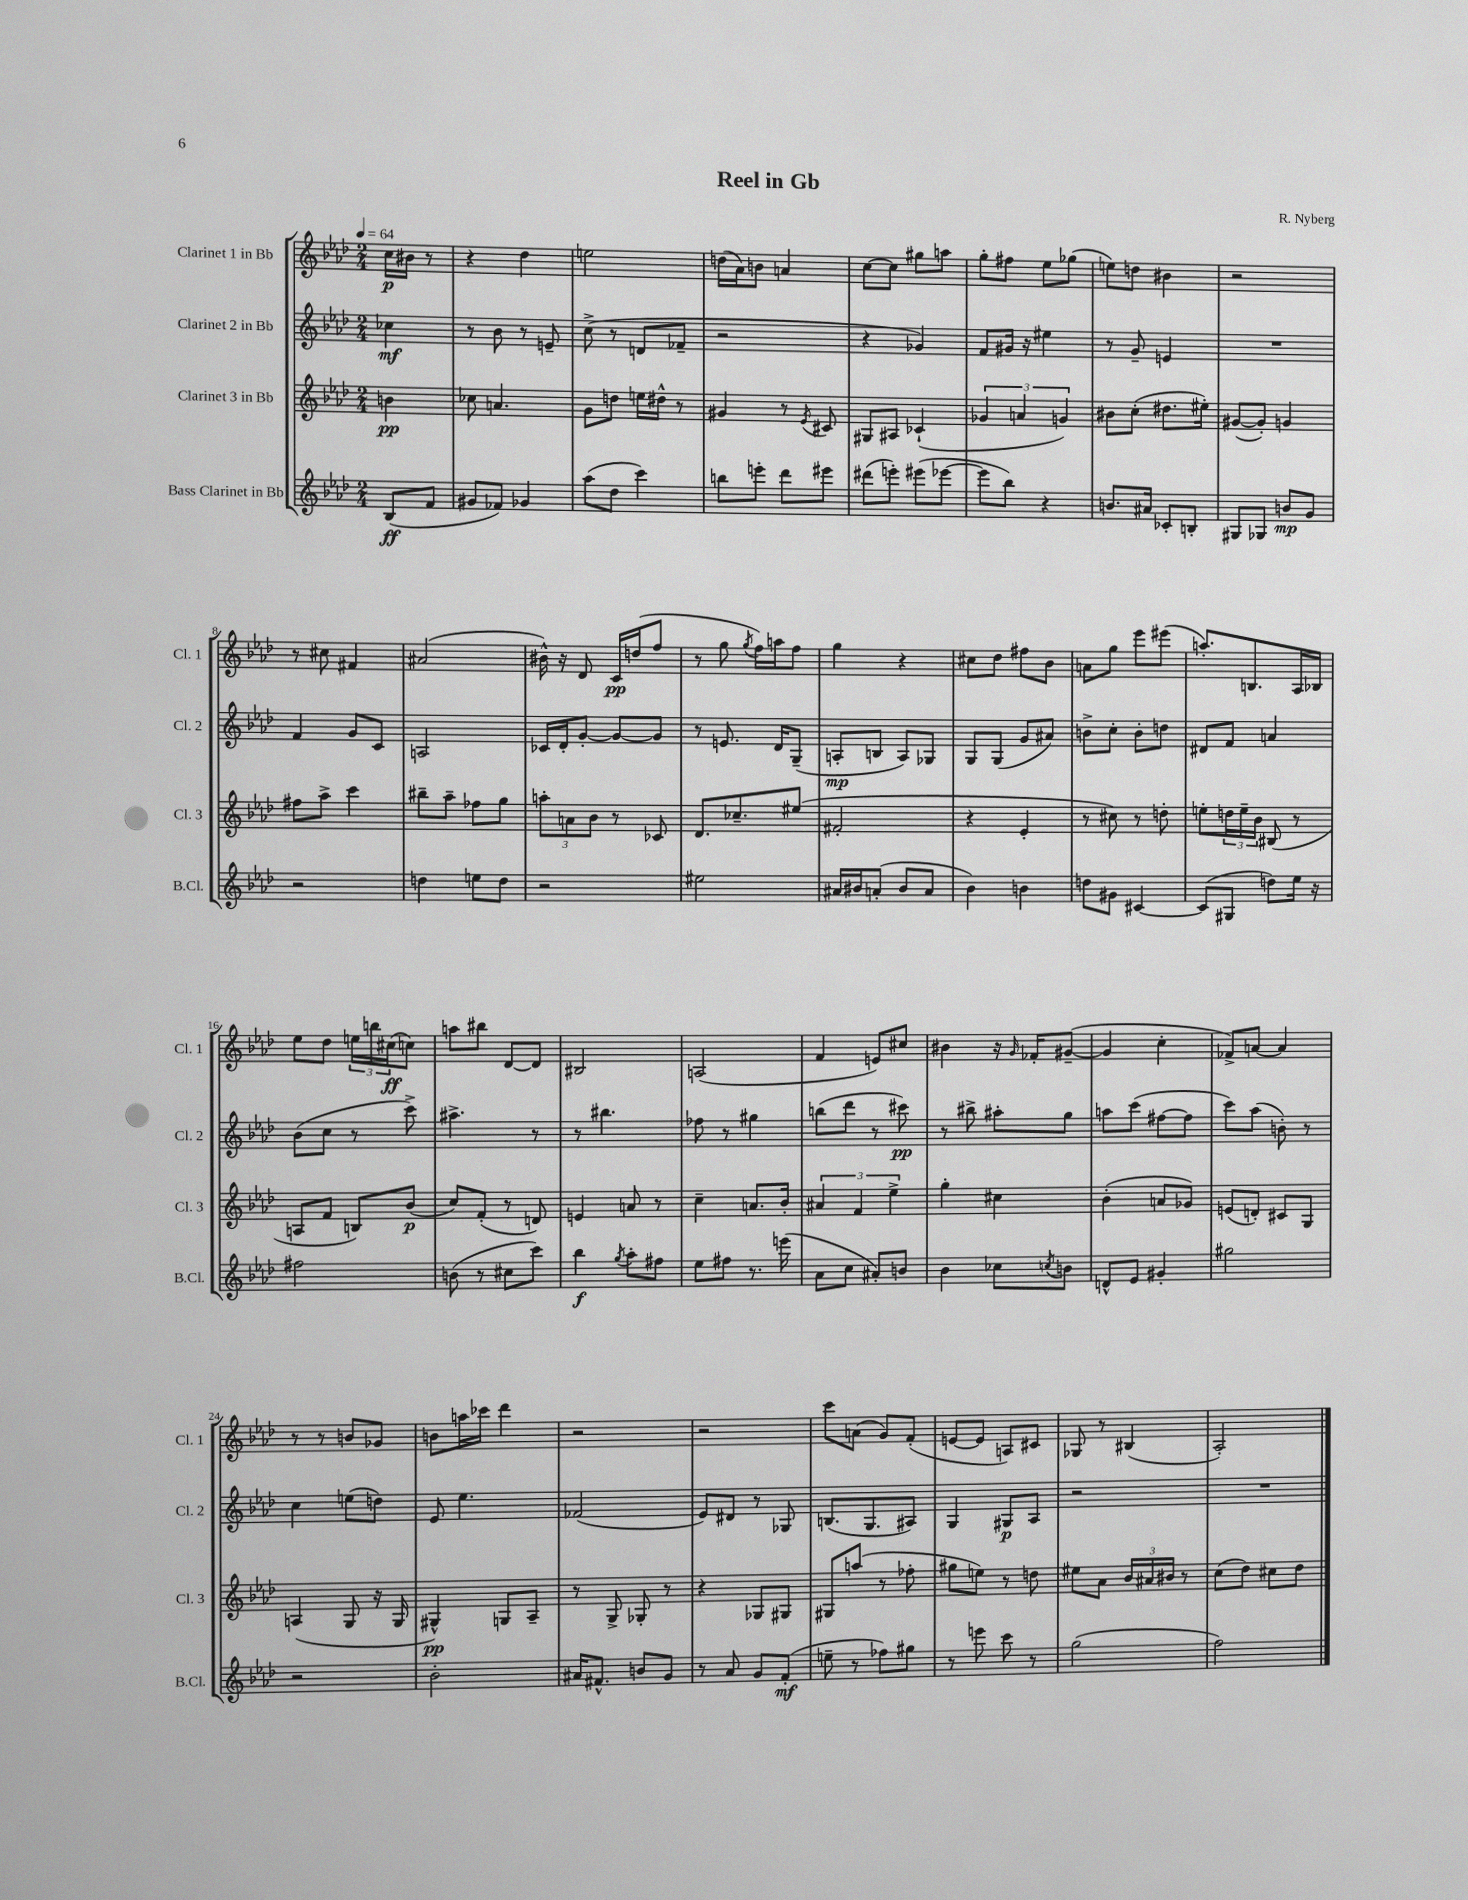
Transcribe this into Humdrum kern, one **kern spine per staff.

**kern	**dynam	**kern	**dynam	**kern	**dynam	**kern	**dynam
*part4	*part4	*part3	*part3	*part2	*part2	*part1	*part1
*staff4	*staff4	*staff3	*staff3	*staff2	*staff2	*staff1	*staff1
*I"Bass Clarinet in Bb	*	*I"Clarinet 3 in Bb	*	*I"Clarinet 2 in Bb	*	*I"Clarinet 1 in Bb	*
*I'B.Cl.	*	*I'Cl. 3	*	*I'Cl. 2	*	*I'Cl. 1	*
*clefG2	*	*clefG2	*	*clefG2	*	*clefG2	*
*k[b-e-a-d-]	*	*k[b-e-a-d-]	*	*k[b-e-a-d-]	*	*k[b-e-a-d-]	*
*M2/4	*	*M2/4	*	*M2/4	*	*M2/4	*
*MM64	*	*MM64	*	*MM64	*	*MM64	*
=	=	=	=	=	=	=	=
(8B-/L	ff	4bn\	pp	4cc-X\	mf	16cc\LL	p
.	.	.	.	.	.	16b#X\JJ	.
8f/J	.	.	.	.	.	8r	.
=1	=1	=1	=1	=1	=1	=1	=1
8g#X/L	.	8cc-X\	.	8r	.	4r	.
8f-X/J)	.	4.an/	.	8b-\	.	.	.
4g-X/	.	.	.	8r	.	4dd-\	.
.	.	.	.	8en~/	.	.	.
=2	=2	=2	=2	=2	=2	=2	=2
(8aa-\L	.	8g\L	.	(8cc^\	.	2een\	.
8dd-\J	.	8ddn\J	.	8r	.	.	.
4ccc\)	.	16een\LL	.	8dn/L	.	.	.
.	.	16dd#X^^\JJ	.	.	.	.	.
.	.	8r	.	8f-X~/J	.	.	.
=3	=3	=3	=3	=3	=3	=3	=3
8bbn\L	.	4g#X/	.	2r	.	(16ddn\LL	.
.	.	.	.	.	.	16a-\J)	.
8eeen'\J	.	.	.	.	.	8bn\J	.
8ddd-\L	.	8r	.	.	.	4an/	.
.	.	8qe-/	.	.	.	.	.
8eee#X\J	.	8c#X/	.	.	.	.	.
=4	=4	=4	=4	=4	=4	=4	=4
(8ddd#X\L	.	8G#X/L	.	4r	.	[8cc\L	.
8eeen'\J)	.	8A#X/J	.	.	.	8cc\J]	.
(8eee#X\L	.	(4c-X`/	.	4g-X/)	.	8gg#X\L	.
[8eee-X\J	.	.	.	.	.	8aan\J	.
=5	=5	=5	=5	=5	=5	=5	=5
8eee-\L]	.	6g-X/	.	8f/L	.	8gg'\L	.
8bb-\J)	.	.	.	16g#X/Jk	.	8ff#X\J	.
.	.	6an/	.	.	.	.	.
.	.	.	.	16r	.	.	.
4r	.	.	.	4ee#X\	.	8ee-\L	.
.	.	6gn/)	.	.	.	.	.
.	.	.	.	.	.	(8gg-X\J	.
=6	=6	=6	=6	=6	=6	=6	=6
8.bn/L	.	8b#X\L	.	8r	.	8een\L)	.
.	.	(8cc'\J	.	8g~/	.	8ddn\J	.
16a#X/Jk	.	.	.	.	.	.	.
8c-X'/L	.	8.dd#X\L	.	4en/	.	4b#X\	.
8Bn'/J	.	.	.	.	.	.	.
.	.	16ee#X'\Jk)	.	.	.	.	.
=7	=7	=7	=7	=7	=7	=7	=7
8G#X/L	.	([8g#X/L	.	2r	.	2r	.
8G-X/J	.	8g#'/J])	.	.	.	.	.
8bn/L	mp	4gn/	.	.	.	.	.
8g/J	.	.	.	.	.	.	.
!!LO:LB:g=z
=8	=8	=8	=8	=8	=8	=8	=8
2r	.	8ff#X\L	.	4f/	.	8r	.
.	.	8aa-^\J	.	.	.	8cc#X\	.
.	.	4ccc\	.	8g/L	.	4f#X/	.
.	.	.	.	8c/J	.	.	.
=9	=9	=9	=9	=9	=9	=9	=9
4ddn\	.	8bb#X~\L	.	2An/	.	(2a#X/	.
.	.	8aa-~\J	.	.	.	.	.
8een\L	.	8ff-X\L	.	.	.	.	.
8dd\J	.	8gg\J	.	.	.	.	.
=10	=10	=10	=10	=10	=10	=10	=10
2r	.	12aan'\L	.	16c-X/LL	.	16b#X^^\)	.
.	.	.	.	16d-'/J	.	16r	.
.	.	12an\	.	.	.	.	.
.	.	.	.	[8g'/J	.	8d-/	.
.	.	12b-\J	.	.	.	.	.
.	.	8r	.	8g/L_	.	16c/LL	pp
.	.	.	.	.	.	(16ddn/J	.
.	.	8c-X/	.	8g/J]	.	8ff/J	.
=11	=11	=11	=11	=11	=11	=11	=11
2ee#X\	.	8.d-/L	.	8r	.	8r	.
.	.	.	.	8.en/	.	8gg\	.
.	.	8.cc-X~/	.	.	.	.	.
.	.	.	.	.	.	8qgg/	.
.	.	.	.	.	.	16ff\LL)	.
.	.	.	.	16d-/KL	.	16aan\J	.
.	.	(8ee#X/J	.	(8G~/J	.	8ff\J	.
=12	=12	=12	=12	=12	=12	=12	=12
16a#X/LL	.	2f#X'/	.	8An'/L	mp	4gg\	.
16b#X/J	.	.	.	.	.	.	.
(8an'/J	.	.	.	8Bn/J	.	.	.
8b#/L	.	.	.	8A/L)	.	4r	.
8a/J	.	.	.	8G-X/J	.	.	.
=13	=13	=13	=13	=13	=13	=13	=13
4b-\)	.	4r	.	8G/L	.	8cc#X\L	.
.	.	.	.	(8G/J	.	8dd-\J	.
4bn\	.	4e-'/	.	8g/L	.	8ff#X\L	.
.	.	.	.	8a#X/J)	.	8b-\J	.
=14	=14	=14	=14	=14	=14	=14	=14
8ddn\L	.	8r	.	8bn^\L	.	8an\L	.
8g#X\J	.	8cc#X\)	.	8cc'\J	.	8gg\J	.
[4c#X/	.	8r	.	8b'\L	.	8eee-\L	.
.	.	8ddn'\	.	8ddn\J	.	(8eee#X\J	.
=15	=15	=15	=15	=15	=15	=15	=15
(8c#/L]	.	8een'\L	.	8d#X/L	.	8.aan'/L)	.
8G#X/J	.	24ddn\L	.	8f/J	.	.	.
.	.	24ee~\	.	.	.	.	.
.	.	.	.	.	.	8.Bn/	.
.	.	24b-\JJ	.	.	.	.	.
8ddn\L)	.	(8B#X/	.	4an/	.	.	.
16ee-\Jk	.	8r	.	.	.	16A-/L	.
16r	.	.	.	.	.	16B-X/JJ	.
!!LO:LB:g=z
=16	=16	=16	=16	=16	=16	=16	=16
2ff#X\	.	8An/L	.	(8b-\L	.	8ee-\L	.
.	.	8f/J	.	8cc\J	.	8dd-\J	.
.	.	8Bn/L)	.	8r	.	24een\LL	.
.	.	.	.	.	.	24bbn\	.
.	.	.	.	.	.	(24cc#X\J	ff
.	.	(8b-/J	p	8ccc^\)	.	8ccn\J)	.
=17	=17	=17	=17	=17	=17	=17	=17
(8bn\	.	8cc/L)	.	4.aa#X^\	.	8aan\L	.
8r	.	(8f'/J	.	.	.	8bb#X\J	.
8cc#X\L	.	8r	.	.	.	[8d-/L	.
8ccc\J)	.	8dn/)	.	8r	.	8d-/J]	.
=18	=18	=18	=18	=18	=18	=18	=18
4bb-\	f	4en/	.	8r	.	2B#X/	.
.	.	.	.	4.bb#X\	.	.	.
8qgg/	.	.	.	.	.	.	.
8aa-'\L	.	8an/	.	.	.	.	.
8ff#X\J	.	8r	.	.	.	.	.
=19	=19	=19	=19	=19	=19	=19	=19
8ee-\L	.	4cc~\	.	8ff-X\	.	(2An/	.
8ff#X\J	.	.	.	8r	.	.	.
8.r	.	8.an/L	.	4gg#X\	.	.	.
(16eeen\	.	16b-'/Jk	.	.	.	.	.
=20	=20	=20	=20	=20	=20	=20	=20
8a-\L	.	6a#X/	.	(8bbn\L	.	4f/	.
8cc\J	.	.	.	8ddd-\J	.	.	.
.	.	6f/	.	.	.	.	.
8a#X'/L)	.	.	.	8r	.	8en/L)	.
.	.	6ee-^\	.	.	.	.	.
8bn/J	.	.	.	8ccc#X\)	pp	8cc#X/J	.
=21	=21	=21	=21	=21	=21	=21	=21
4b-\	.	4gg'\	.	8r	.	4b#X\	.
.	.	.	.	8bb#X^\	.	.	.
8cc-X\L	.	4cc#X\	.	8aa#X'\L	.	16r	.
.	.	.	.	.	.	16qqg/	.
.	.	.	.	.	.	16f-X'/KL	.
8qccn/	.	.	.	.	.	.	.
8bn\J	.	.	.	8gg\J	.	([8g#X~/J	.
=22	=22	=22	=22	=22	=22	=22	=22
8dn^^/L	.	(4b-'\	.	8aan\L	.	4g#/]	.
8e-/J	.	.	.	(8ccc\J	.	.	.
4g#X'/	.	8an/L	.	[8ff#X\L	.	4cc'\	.
.	.	8g-X/J)	.	8ff#\J]	.	.	.
=23	=23	=23	=23	=23	=23	=23	=23
2gg#X\	.	(8en/L	.	8ccc\L)	.	8f-X^/L)	.
.	.	8dn'/J)	.	(8aa-\J	.	[8an/J	.
.	.	8c#X/L	.	8bn'\)	.	4a/]	.
.	.	8G/J	.	8r	.	.	.
!!LO:LB:g=z
=24	=24	=24	=24	=24	=24	=24	=24
2r	.	(4An/	.	4cc\	.	8r	.
.	.	.	.	.	.	8r	.
.	.	8G/	.	(8een\L	.	8bn/L	.
.	.	16r	.	8ddn\J)	.	8g-X/J	.
.	.	16G/	.	.	.	.	.
=25	=25	=25	=25	=25	=25	=25	=25
2b-'\	.	4G#X^^/)	pp	8e-/	.	8bn\L	.
.	.	.	.	4.ee-\	.	16aan\L	.
.	.	.	.	.	.	16ccc-X\JJ	.
.	.	8Gn/L	.	.	.	4ddd-\	.
.	.	8A-~/J	.	.	.	.	.
=26	=26	=26	=26	=26	=26	=26	=26
16a#X/KL	.	8r	.	(2f-X/	.	2r	.
8.f#X^^/J	.	.	.	.	.	.	.
.	.	8G^/	.	.	.	.	.
8bn/L	.	8G-X'/	.	.	.	.	.
8g/J	.	8r	.	.	.	.	.
=27	=27	=27	=27	=27	=27	=27	=27
8r	.	4r	.	8e-/L)	.	2r	.
8a-/	.	.	.	8d#X/J	.	.	.
8g/L	.	8G-X/L	.	8r	.	.	.
(8f'/J	mf	8G#X/J	.	8G-X/	.	.	.
=28	=28	=28	=28	=28	=28	=28	=28
8een~\	.	8G#X/L	.	(8.Bn/L	.	8ccc\L	.
8r	.	(8aan/J	.	.	.	(8an\J	.
.	.	.	.	8.G/	.	.	.
8ff-X\L)	.	8r	.	.	.	8g/L)	.
8gg#X\J	.	8ff-X'\	.	8A#X/J)	.	(8f'/J	.
=29	=29	=29	=29	=29	=29	=29	=29
8r	.	8gg#X\L	.	4G/	.	[8en/L	.
8eeen\	.	8een\J)	.	.	.	8e/J]	.
8ccc\	.	8r	.	8G#X/L	p	8An/L)	.
8r	.	8ddn\	.	8A-/J	.	8c#X/J	.
=30	=30	=30	=30	=30	=30	=30	=30
(2gg\	.	8ee#X\L	.	2r	.	8G-X/	.
.	.	8a-\J	.	.	.	8r	.
.	.	24b-/LL	.	.	.	(4B#X/	.
.	.	24a#X/	.	.	.	.	.
.	.	24b#X/JJ	.	.	.	.	.
.	.	8r	.	.	.	.	.
=31	=31	=31	=31	=31	=31	=31	=31
2ff\)	.	(8cc\L	.	2r	.	2A-'/)	.
.	.	8dd-\J)	.	.	.	.	.
.	.	8cc#X\L	.	.	.	.	.
.	.	8dd-\J	.	.	.	.	.
==	==	==	==	==	==	==	==
*-	*-	*-	*-	*-	*-	*-	*-
